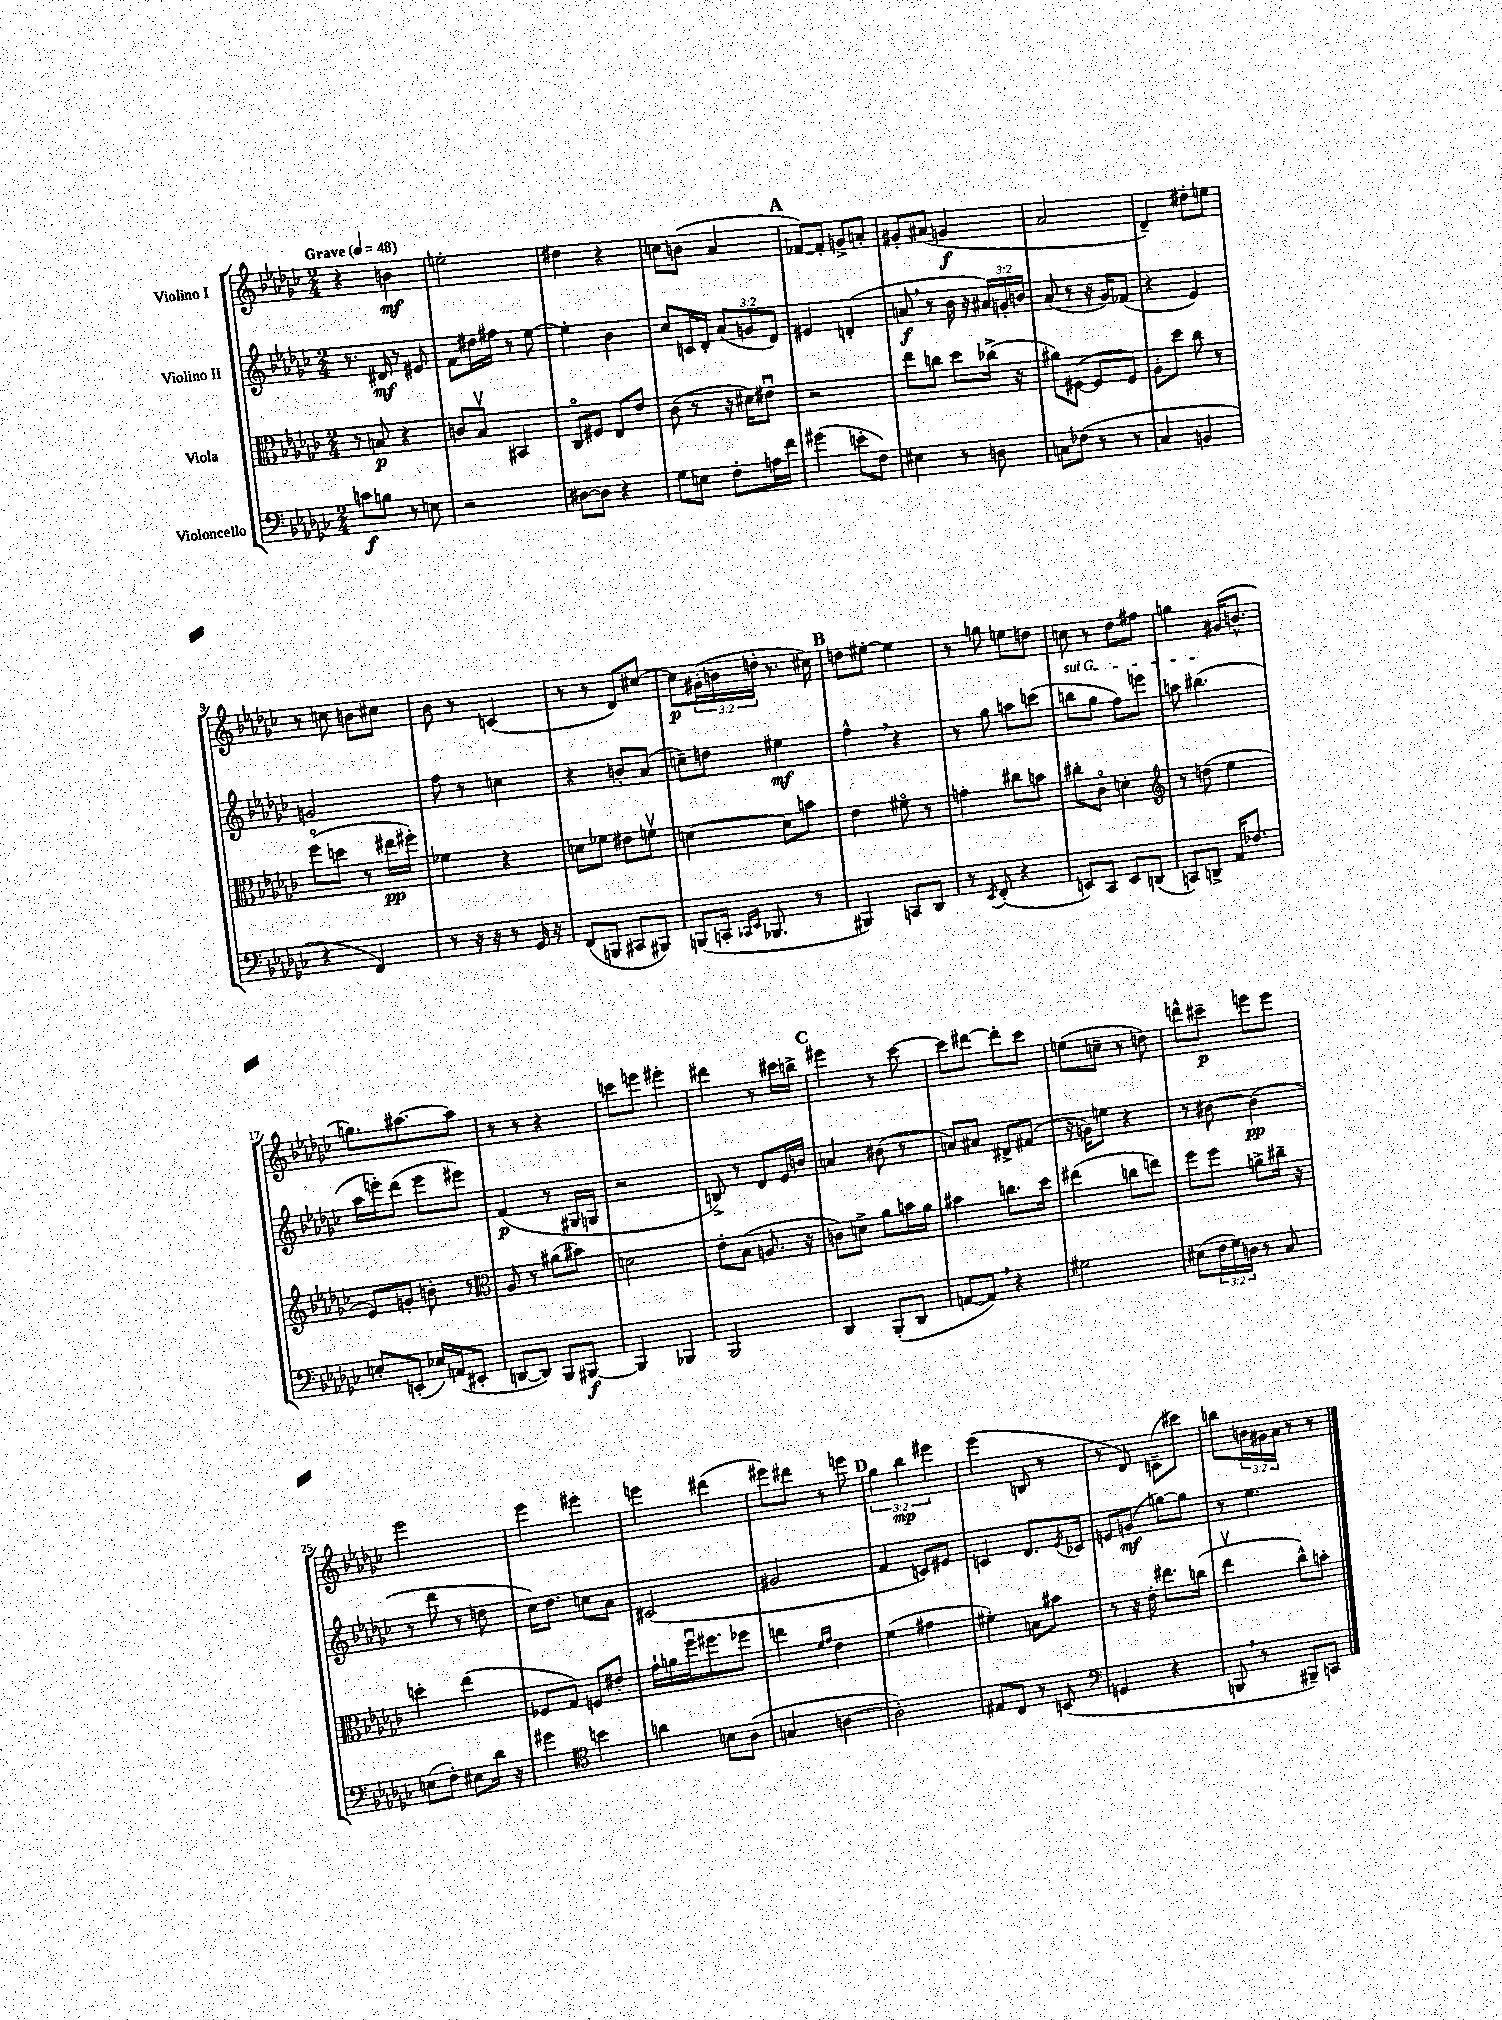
<<
\new StaffGroup <<
\new Staff = "s0" \with { instrumentName = "Violino I" } {
    \clef treble \key ges \major \numericTimeSignature \time 2/4 \override Staff.TupletNumber.text = #tuplet-number::calc-fraction-text \tempo "Grave" 4 = 48
    r4 b'4\mf |
    e''2-. |
    dis''4 r4 |
    c''8 b'8( aes'4 |
    \mark \markup { \bold "A" } fes'8~) fes'8-. g'8-> a'8-. |
    gis'8-. ais'8( g'4\f |
    aes'2 |
    des'4--) dis''8-. e''8 |
    r8 c''8 b'8 cis''8 |
    bes'8 r8 c'4( |
    r8 r8 des'8) cis''8~ |
    cis''8\p \tuplet 3/2 { gis'16-.( b'16 d''16-. } r8. cis''16) |
    \mark \markup { \bold "B" } d''8 eis''8~-. eis''4 |
    r8 g''8 e''8 d''8 |
    c''8 r8 des''8 fis''8 |
    g''4 gis'16( b'8.-^ |
    g''8.) ais''8.~ ais''8 |
    r8 r8 r4 |
    c'''8 e'''8 eis'''4-. |
    dis'''4 r8 cis'''16 b''16-> |
    \mark \markup { \bold "C" } eis'''4 r8 ces'''8~ |
    ces'''8 dis'''8~ dis'''8-. ces'''8 |
    e''8( c''8-- r8 d''8) |
    d'''8-^ cis'''8--\p e'''8 e'''8 |
    ees'''2 |
    ees'''4 eis'''4-. |
    e'''4 dis'''4( |
    eis'''8) dis'''8 r8 e'''8 |
    \mark \markup { \bold "D" } \tuplet 3/2 { ges''4 bes''4\mp eis'''4 } |
    ees'''4( b8 r8 |
    r8 des'8) c'8--( cis'''8) |
    b''8 \tuplet 3/2 { b'16 gis'16 aes'16 } r8 r8 \bar "|." |
}
\new Staff = "s1" \with { instrumentName = "Violino II" } {
    \clef treble \key ges \major \numericTimeSignature \time 2/4 \override Staff.TupletNumber.text = #tuplet-number::calc-fraction-text
    r8. dis'16\mf r8 eis'8 |
    f'8 dis''16 fis''16 r8 ees''8~ |
    ees''4-. bes'4 |
    ces''8 c'16 des'16-. \tuplet 3/2 { aes'8( g'8 des'8) } |
    \mark \markup { \bold "A" } eis'4 d'4-.( |
    a'8\f \breathe r8 bes'16 r16 \tuplet 3/2 { ais'16) g'16-. b'16 } |
    aes'8( r8 r16 ges'16) fes'8( |
    r4 ees'4) |
    g'2 |
    f''8 r8 c''4 |
    r4 b'8-. aes'8( |
    c''8--) d''8 eis''4\mf |
    \mark \markup { \bold "B" } f''4-^ \breathe r4 |
    r8 ges''8 a''8 c'''8( |
    \once \override TextSpanner.bound-details.left.text = \markup { \italic "sul G" } b''8\startTextSpan ges''8 f''8) e'''8 |
    a''8 bis''4.\stopTextSpan( |
    aes''16 e'''16-.) des'''8( e'''8 eis'''8) |
    f'4\p( r8 gis16 g16 |
    r2 |
    b8->) r8 des'8 ees'16 b'16 |
    \mark \markup { \bold "C" } a'4 bis'8( r8 |
    a'8) ais'8 dis'8-> fis'8( |
    r16 g'16) e''8 r4 |
    r8 bis'8~ bis'4\pp( |
    r8 des'''8 r8 d''8 |
    ces''16) des''8. c''8 aes'8 |
    cis'2( |
    gis'2 |
    \mark \markup { \bold "D" } f'4 c'8) eis'8 |
    c'4 des'8. \acciaccatura { ees'8 } ces'16 |
    e'8 g'8\mf( g''8~) g''8 |
    r8 ees''4. \bar "|." |
}
\new Staff = "s2" \with { instrumentName = "Viola" } {
    \clef alto \key ges \major \numericTimeSignature \time 2/4
    r8 b8\p r4 |
    c'8 bes8\upbow bis,4 |
    ces8\flageolet fis8 ees8 ees'8 |
    ces'8( r8 r16 dis'16) eis'8\downbow |
    \mark \markup { \bold "A" } r2 |
    ees''8 c''8 des''8 ces''16->( r16 |
    ais'8) fis8~( fis8 fis8) |
    aes8-. des''8 ces''8 r8 |
    f''8\flageolet( d''8 r8 eis''16\pp fis''16-.) |
    fes'4 r4 |
    d'8 fes'8 eis'8 f'8\upbow |
    d'4~ d'8 b'8 |
    \mark \markup { \bold "B" } ees'4 fis'8\flageolet r8 |
    g'4-. cis''8 b'8 |
    cis''8-. ces'8\flageolet d'4-. |
    \clef treble r8 d''8( ees''4 |
    ees'8) g'8-. b'8-. r8 |
    \clef alto aes8 r8 ais'8( bis'8) |
    d'2 |
    ees'8-. bes8( a8. r16 |
    \mark \markup { \bold "C" } c'8) d'8-> aes'8 b'16 aes'16 |
    bis'4 c''8. des''16 |
    eis''4( c''8 e''8) |
    f''8 f''8 a'8-> cis''16-- r16 |
    d''4-. ees''4( |
    fes8 ges8) f8 eis'8-. |
    ges'16-! a'16 f''16\downbow fis''8. fes''8 |
    e''4 \grace { f'16 ges'16 } ees'4 |
    \mark \markup { \bold "D" } f'4( gis'4 |
    fis'4-.) b8 bis'8 |
    r8 r16 ees'16-. eis''8. c''16( |
    ees''4\upbow ces''8-^) b'8-. \bar "|." |
}
\new Staff = "s3" \with { instrumentName = "Violoncello" } {
    \clef bass \key ges \major \numericTimeSignature \time 2/4 \override Staff.TupletNumber.text = #tuplet-number::calc-fraction-text
    c'8\f b8 r8 e8 |
    r2 |
    dis8~ dis8 r4 |
    ges8 e8 f8-. a16 f'16 |
    \mark \markup { \bold "A" } gis'4( e'8-. f8) |
    eis4 r8 d8 |
    c8 fes8( r8 r8 |
    ces4 b,4 |
    r4 f,4) |
    r8 r16 r16 r8 ges,16 r16 |
    f,8( b,,8 cis,8 bis,,8) |
    b,,8( c,16-. \grace { ces,16 ees,16 } bes,,8. r8 |
    \mark \markup { \bold "B" } bis,,4) c,8 des,8 |
    r8 \acciaccatura { ees,8 } f,8-.( r4 |
    e,8) ces,8 e,8 d,8( |
    c,8) d,8-> aes,16 fes8. |
    e8-. e,8-.( ees16) a,16( eis,8-. |
    d,8~ d,8) bes,,8 bis,,8~\f |
    bis,,4 bes,,4 |
    bes,,2 |
    \mark \markup { \bold "C" } des,4 bes,,8-.( des,8 |
    a,8~ a,8) \breathe r4 |
    gis2 |
    eis8( \tuplet 3/2 { f16 ges16) d16 } r8 ces8 |
    e8( f8-.) eis8 des'16 r16 |
    gis'4 \clef tenor b'4 |
    a'4 b8 aes8( |
    g4 a4~ |
    \mark \markup { \bold "D" } a2-.) |
    eis8 ces8 r8 b,8( |
    \clef bass g,4 r4 |
    b,,8 \breathe r8 bis,,8--) c,8 \bar "|." |
}
>>
>>
